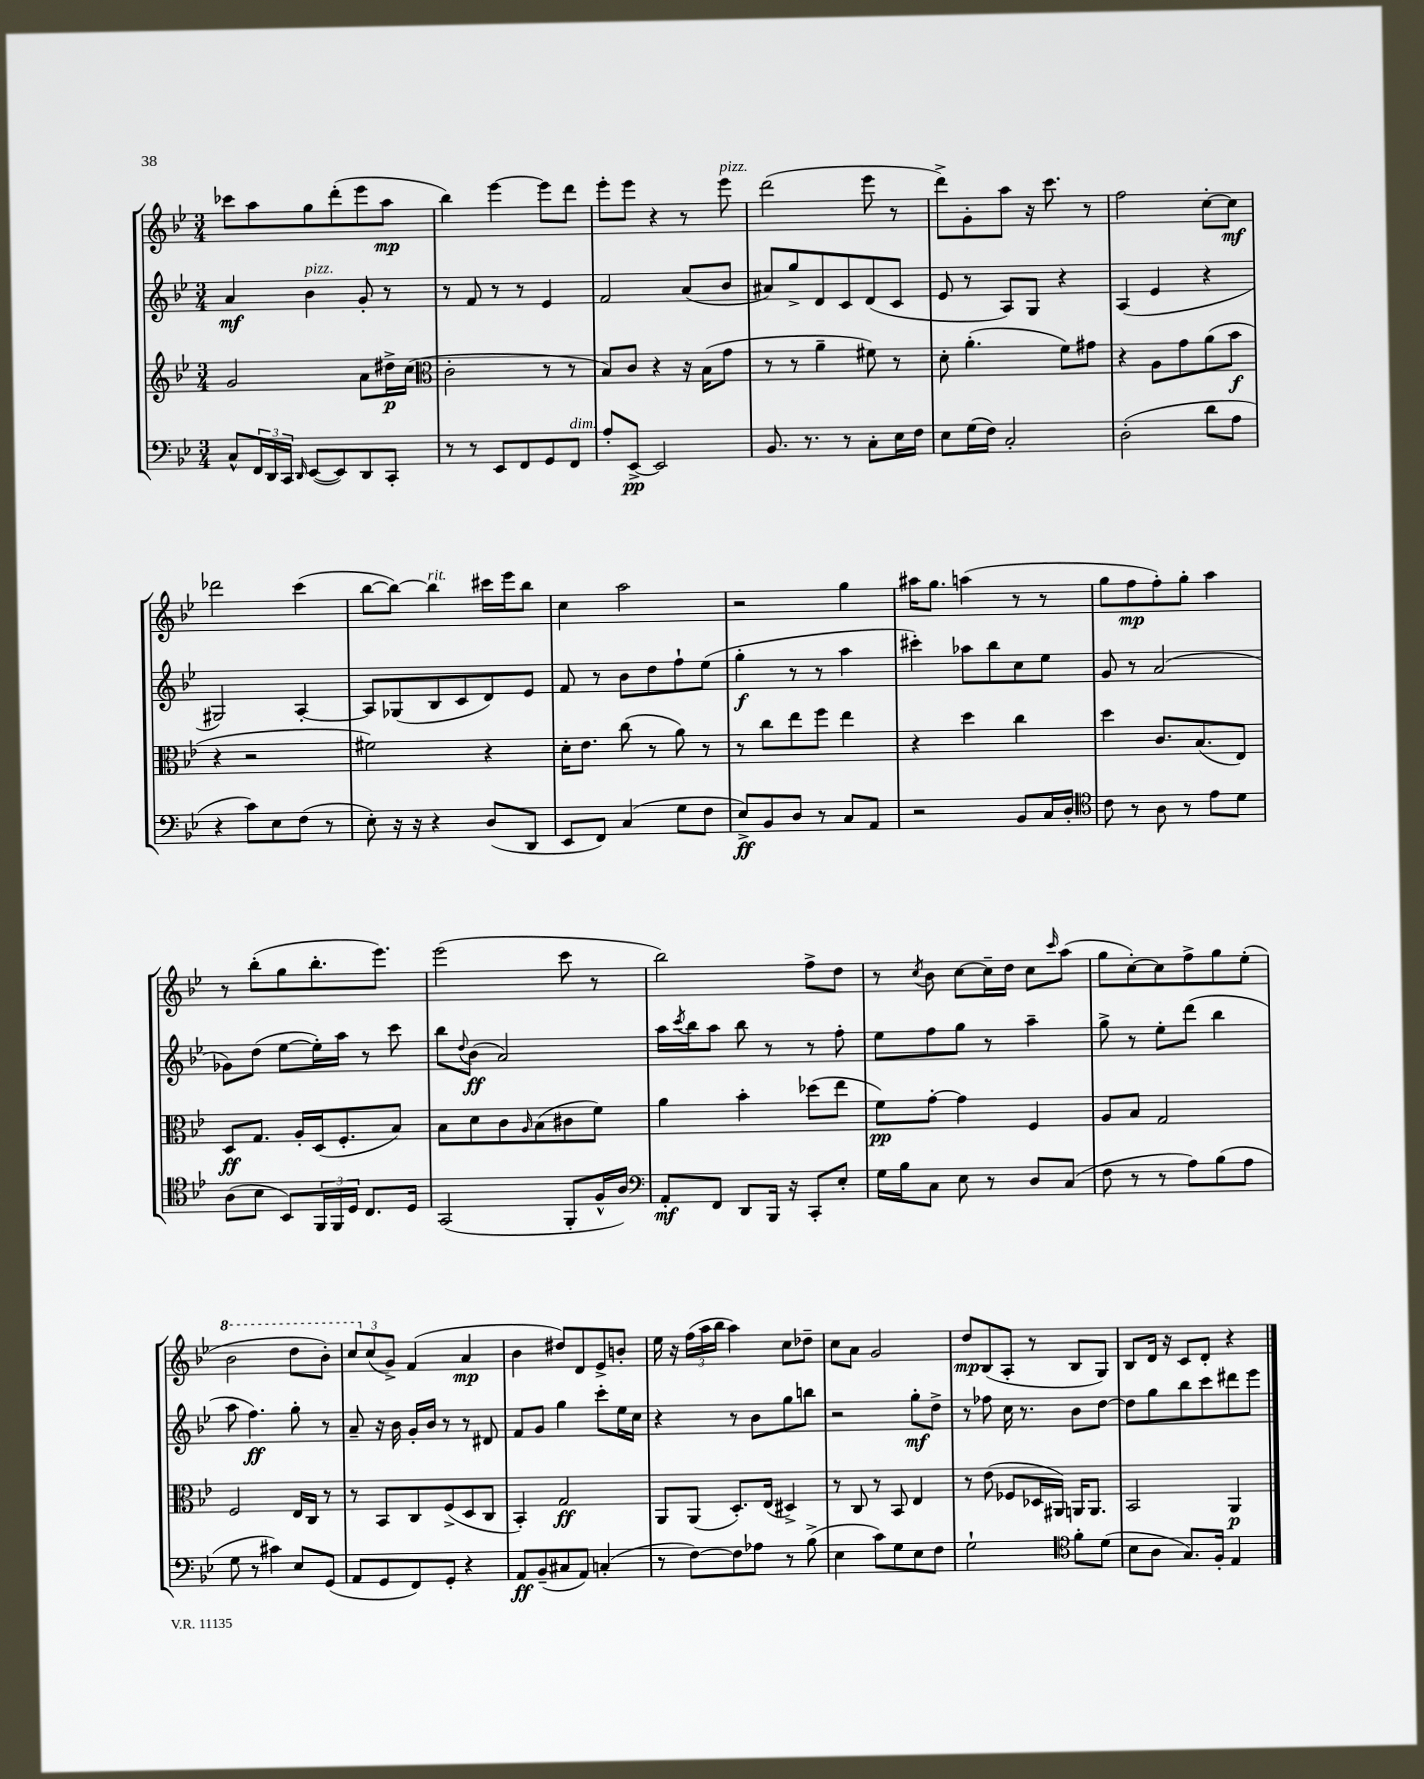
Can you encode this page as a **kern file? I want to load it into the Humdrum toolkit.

**kern	**dynam	**kern	**dynam	**kern	**dynam	**kern	**dynam
*part4	*part4	*part3	*part3	*part2	*part2	*part1	*part1
*staff4	*staff4	*staff3	*staff3	*staff2	*staff2	*staff1	*staff1
*clefF4	*	*clefG2	*	*clefG2	*	*clefG2	*
*k[b-e-]	*	*k[b-e-]	*	*k[b-e-]	*	*k[b-e-]	*
*M3/4	*	*M3/4	*	*M3/4	*	*M3/4	*
=47	=47	=47	=47	=47	=47	=47	=47
8C^^/L	.	2g/	.	4a/	mf	8ccc-X\L	.
24FF/L	.	.	.	.	.	8aa\	.
24DD/	.	.	.	.	.	.	.
24CC/JJ	.	.	.	.	.	.	.
16qqDD/	.	.	.	.	.	.	.
!	!	!	!	!LO:TX:a:i:t=pizz.	!	!	!
([8EE-/L	.	.	.	4b-\	.	8gg\	.
8EE-/])	.	.	.	.	.	(8ddd'\	.
8DD/	.	8a\L	.	8g'/	.	8eee-\	.
8CC'/J	.	16dd#X^\L	p	8r	.	8aa\J	mp
.	.	(16cc\JJ	.	.	.	.	.
=48	=48	=48	=48	=48	=48	=48	=48
*	*	*clefC3	*	*	*	*	*
8r	.	2c'\	.	8r	.	4bb-\)	.
8r	.	.	.	8f/	.	.	.
8EE-/L	.	.	.	8r	.	[4eee-\	.
8FF/	.	.	.	8r	.	.	.
8GG/	.	8r	.	4e-/	.	8eee-\L]	.
!LO:TX:a:i:t=dim.	!	!	!	!	!	!	!
8FF/J	.	8r	.	.	.	8ddd\J	.
=49	=49	=49	=49	=49	=49	=49	=49
8A'/L	.	8B-/L)	.	2f/	.	8eee-'\L	.
[8EE-^/J	pp	8c/J	.	.	.	8eee-\J	.
2EE-/]	.	4r	.	.	.	4r	.
.	.	16r	.	(8a/L	.	8r	.
.	.	(16B-\KL	.	.	.	.	.
!	!	!	!	!	!	!LO:TX:a:i:t=pizz.	!
.	.	8g\J	.	8b-/J	.	8eee-\	.
=50	=50	=50	=50	=50	=50	=50	=50
8.BB-/	.	8r	.	8a#X/L)	.	(2ddd\	.
.	.	8r	.	8gg^/	.	.	.
8.r	.	.	.	.	.	.	.
.	.	4a~\	.	8d/	.	.	.
8r	.	.	.	8c/	.	.	.
8C'\L	.	8f#X\)	.	(8d/	.	8eee-\	.
16E-\L	.	8r	.	8c/J	.	8r	.
16F\JJ	.	.	.	.	.	.	.
=51	=51	=51	=51	=51	=51	=51	=51
8E-\L	.	8d'\	.	8e-/	.	8ddd^\L)	.
(16G\L	.	(4.a'\	.	8r	.	8g'\	.
16F\JJ)	.	.	.	.	.	.	.
2C'/	.	.	.	8A/L)	.	8aa\J	.
.	.	.	.	8G/J	.	16r	.
.	.	.	.	.	.	8.ccc\	.
.	.	8f\L)	.	4r	.	.	.
.	.	8g#X\J	.	.	.	8r	.
=52	=52	=52	=52	=52	=52	=52	=52
(2D'\	.	4r	.	(4A/	.	2ff\	.
.	.	8A\L	.	4e-/	.	.	.
.	.	8g\	.	.	.	.	.
8d\L	.	(8a\	.	4r	.	[8cc'\L	.
8A\J	.	8b-\J	f	.	.	8cc\J]	mf
!!LO:LB:g=z
=53	=53	=53	=53	=53	=53	=53	=53
4r	.	4r	.	2G#X/)	.	2ddd-X\	.
8c\L)	.	2r	.	.	.	.	.
8E-\	.	.	.	.	.	.	.
(8F\J	.	.	.	[4A'/	.	(4ccc\	.
8r	.	.	.	.	.	.	.
=54	=54	=54	=54	=54	=54	=54	=54
8E-'\)	.	2f#X\)	.	8A/L]	.	[8bb-\L	.
16r	.	.	.	(8G-X/	.	8bb-\J_)	.
16r	.	.	.	.	.	.	.
!	!	!	!	!	!	!LO:TX:a:i:t=rit.	!
4r	.	.	.	8B-/	.	4bb-\]	.
.	.	.	.	8c/	.	.	.
(8D/L	.	4r	.	8d/)	.	16ccc#X\LL	.
.	.	.	.	.	.	16eee-\J	.
8DD/J	.	.	.	8e-/J	.	8bb-\J	.
=55	=55	=55	=55	=55	=55	=55	=55
8EE-/L	.	16d'\KL	.	8f/	.	4cc\	.
.	.	8.e-\J	.	.	.	.	.
8FF/J)	.	.	.	8r	.	.	.
(4C/	.	(8cc\	.	8b-\L	.	2aa\	.
.	.	8r	.	8dd\	.	.	.
8G\L	.	8a\)	.	8ff`\	.	.	.
8F\J	.	8r	.	(8ee-\J	.	.	.
=56	=56	=56	=56	=56	=56	=56	=56
8E-^/L)	ff	8r	.	4gg'\	f	2r	.
8BB-/	.	8cc\L	.	.	.	.	.
8D/J	.	8ee-\	.	8r	.	.	.
8r	.	8ff\J	.	8r	.	.	.
8C/L	.	4ee-\	.	4aa\	.	4gg\	.
8AA/J	.	.	.	.	.	.	.
=57	=57	=57	=57	=57	=57	=57	=57
2r	.	4r	.	4ccc#X'\)	.	16aa#X\KL	.
.	.	.	.	.	.	8.gg\J	.
.	.	4dd\	.	8aa-X\L	.	(4aan\	.
.	.	.	.	8bb-\	.	.	.
8BB-/L	.	4cc\	.	8cc\	.	8r	.
16C/L	.	.	.	8ee-\J	.	8r	.
16D'/JJ	.	.	.	.	.	.	.
=58	=58	=58	=58	=58	=58	=58	=58
*clefC4	*	*	*	*	*	*	*
8c\	.	4dd\	.	8g/	.	8gg\L	.
8r	.	.	.	8r	.	8ff\	mp
8A\	.	8.c/L	.	(2a/	.	8ff'\)	.
8r	.	.	.	.	.	8gg'\J	.
.	.	(8.B-/	.	.	.	.	.
8e-\L	.	.	.	.	.	4aa\	.
8d\J	.	8E-/J)	.	.	.	.	.
!!LO:LB:g=z
=59	=59	=59	=59	=59	=59	=59	=59
(8A\L	.	8D/L	ff	8g-X\L)	.	8r	.
8B-\J	.	8.G/J	.	(8dd\J	.	(8bb-'\L	.
8BB-/L)	.	.	.	[8ee-\L	.	8gg\	.
.	.	16A'/LL	.	.	.	.	.
24FF/L	.	(16D/J	.	16ee-'\L])	.	8.bb-'\	.
24FF/	.	.	.	.	.	.	.
.	.	8.F'/	.	16aa\JJ	.	.	.
24D/JJ	.	.	.	.	.	.	.
8.C/L	.	.	.	8r	.	.	.
.	.	.	.	.	.	8.eee-\J)	.
.	.	8B-/J)	.	8ccc\	.	.	.
16D/Jk	.	.	.	.	.	.	.
=60	=60	=60	=60	=60	=60	=60	=60
(2GG/	.	8B-\L	.	8bb-\L	.	(2eee-\	.
.	.	.	.	8qqdd/	.	.	.
.	.	8d\	.	(8b-\J	ff	.	.
.	.	8c\	.	2a/)	.	.	.
.	.	16qqA/	.	.	.	.	.
.	.	(8B-\	.	.	.	.	.
8FF'/L	.	8c#X\	.	.	.	8ccc\	.
16F^^/L	.	8f\J)	.	.	.	8r	.
16A/JJ)	.	.	.	.	.	.	.
=61	=61	=61	=61	=61	=61	=61	=61
*clefF4	*	*	*	*	*	*	*
8AA'/L	mf	4a\	.	16aa\LL	.	2bb-\)	.
.	.	.	.	8qccc/	.	.	.
.	.	.	.	16bb-\J	.	.	.
8FF/J	.	.	.	8aa\J	.	.	.
8DD/L	.	4b-'\	.	8bb-\	.	.	.
16BBB-/Jk	.	.	.	8r	.	.	.
16r	.	.	.	.	.	.	.
8CC'/L	.	(8dd-X\L	.	8r	.	8ff^\L	.
8E-'/J	.	8ee-\J	.	8ff'\	.	8dd\J	.
=62	=62	=62	=62	=62	=62	=62	=62
16G\LL	.	8f\L)	pp	8ee-\L	.	8r	.
16B-\J	.	.	.	.	.	.	.
.	.	.	.	.	.	8qcc/	.
8C\J	.	[8g'\J	.	8ff\	.	8b-\	.
8E-\	.	4g\]	.	8gg\J	.	[8cc\L	.
8r	.	.	.	8r	.	16cc~\L]	.
.	.	.	.	.	.	16dd\JJ	.
8D/L	.	4F/	.	4aa~\	.	8cc\L	.
.	.	.	.	.	.	16qqccc/	.
(8C/J	.	.	.	.	.	(8aa\J	.
=63	=63	=63	=63	=63	=63	=63	=63
8F\	.	8A/L	.	8gg^\	.	8gg\L	.
8r	.	8B-/J	.	8r	.	[8cc'\)	.
8r	.	2G/	.	8ee-'\L	.	8cc\]	.
8A\L)	.	.	.	(8ddd\J	.	8ff^\	.
(8B-\	.	.	.	4bb-\	.	8gg\	.
8A\J	.	.	.	.	.	(8ee-'\J	.
!!LO:LB:g=z
=64	=64	=64	=64	=64	=64	=64	=64
*	*	*	*	*	*	*8va	*
8G\	.	2F/	.	8aa\	.	2bb-\	.
8r	.	.	.	4.ff\)	ff	.	.
4c#X\)	.	.	.	.	.	.	.
8E-/L	.	16E-/LL	.	8gg'\	.	8ddd\L	.
.	.	16C/JJ	.	.	.	.	.
(8GG/J	.	8r	.	8r	.	8bb-'\J)	.
=65	=65	=65	=65	=65	=65	=65	=65
8AA/L	.	8r	.	8a~/	.	12ccc/L	.
*	*	*	*	*	*	*X8va	*
.	.	.	.	.	.	(12cc/	.
8GG/	.	8BB-/L	.	16r	.	.	.
.	.	.	.	.	.	12g^/J)	.
.	.	.	.	16b-\	.	.	.
8FF/)	.	8C/	.	16g'/LL	.	(4f/	.
.	.	.	.	16b-/JJ	.	.	.
8GG'/J	.	(8F^/	.	8r	.	.	.
4r	.	8D/	.	8r	.	4a/	mp
.	.	8C/J	.	8d#X/	.	.	.
=66	=66	=66	=66	=66	=66	=66	=66
8AA/L	ff	4BB-'/)	.	8f/L	.	4b-\	.
(8BB-~/	.	.	.	8g/J	.	.	.
8C#X/	.	2G/	ff	4gg\	.	8dd#X/L)	.
8AA/J)	.	.	.	.	.	8d/	.
(4Cn'/	.	.	.	8ccc'\L	.	8e-^/	.
.	.	.	.	16ee-\L	.	8bn'/J	.
.	.	.	.	16cc\JJ	.	.	.
=67	=67	=67	=67	=67	=67	=67	=67
8r	.	8AA/L	.	4r	.	16ee-\	.
.	.	.	.	.	.	16r	.
[8F\L)	.	(8AA/J	.	.	.	(24ff\LL	.
.	.	.	.	.	.	24aa\	.
.	.	.	.	.	.	24bb-\JJ	.
8F\]	.	8.D'/L)	.	8r	.	4aa\)	.
8A-X\J	.	.	.	8b-\L	.	.	.
.	.	(16E-/Jk	.	.	.	.	.
8r	.	4D#X^/)	.	8gg\	.	8cc\L	.
(8B-^\	.	.	.	8bbn\J	.	8dd-X~\J	.
=68	=68	=68	=68	=68	=68	=68	=68
4E-\	.	8r	.	2r	.	8cc\L	.
.	.	8C/	.	.	.	8a\J	.
8c\L)	.	8r	.	.	.	2g/	.
8G\	.	8BB-/	.	.	.	.	.
8E-\	.	4E-/	.	8gg'\L	mf	.	.
8F\J	.	.	.	8dd^\J	.	.	.
=69	=69	=69	=69	=69	=69	=69	=69
2G`\	.	8r	.	8r	.	8dd/L	mp
.	.	(8e-\	.	8ff-X\	.	(8B-/	.
.	.	8F-X/L	.	16cc\	.	8A'/J	.
.	.	.	.	8.r	.	.	.
.	.	16D-X/L	.	.	.	8r	.
.	.	16AA#X/JJ)	.	.	.	.	.
*clefC4	*	*	*	*	*	*	*
8f'\L	.	16AAn/KL	.	8b-\L	.	8B-/L	.
.	.	8.AA/J	.	.	.	.	.
(8d\J	.	.	.	[8dd\J	.	8G/J)	.
=70	=70	=70	=70	=70	=70	=70	=70
8B-\L	.	2BB-/	.	8dd\L]	.	8B-/L	.
8A\J	.	.	.	8gg\	.	16d/Jk	.
.	.	.	.	.	.	16r	.
8.G/L)	.	.	.	8bb-\	.	8c/L	.
.	.	.	.	8ccc\	.	8d'/J	.
16F'/Jk	.	.	.	.	.	.	.
4E-/	.	4AA/	p	8ddd#X\	.	4r	.
.	.	.	.	8eee-\J	.	.	.
==	==	==	==	==	==	==	==
*-	*-	*-	*-	*-	*-	*-	*-
